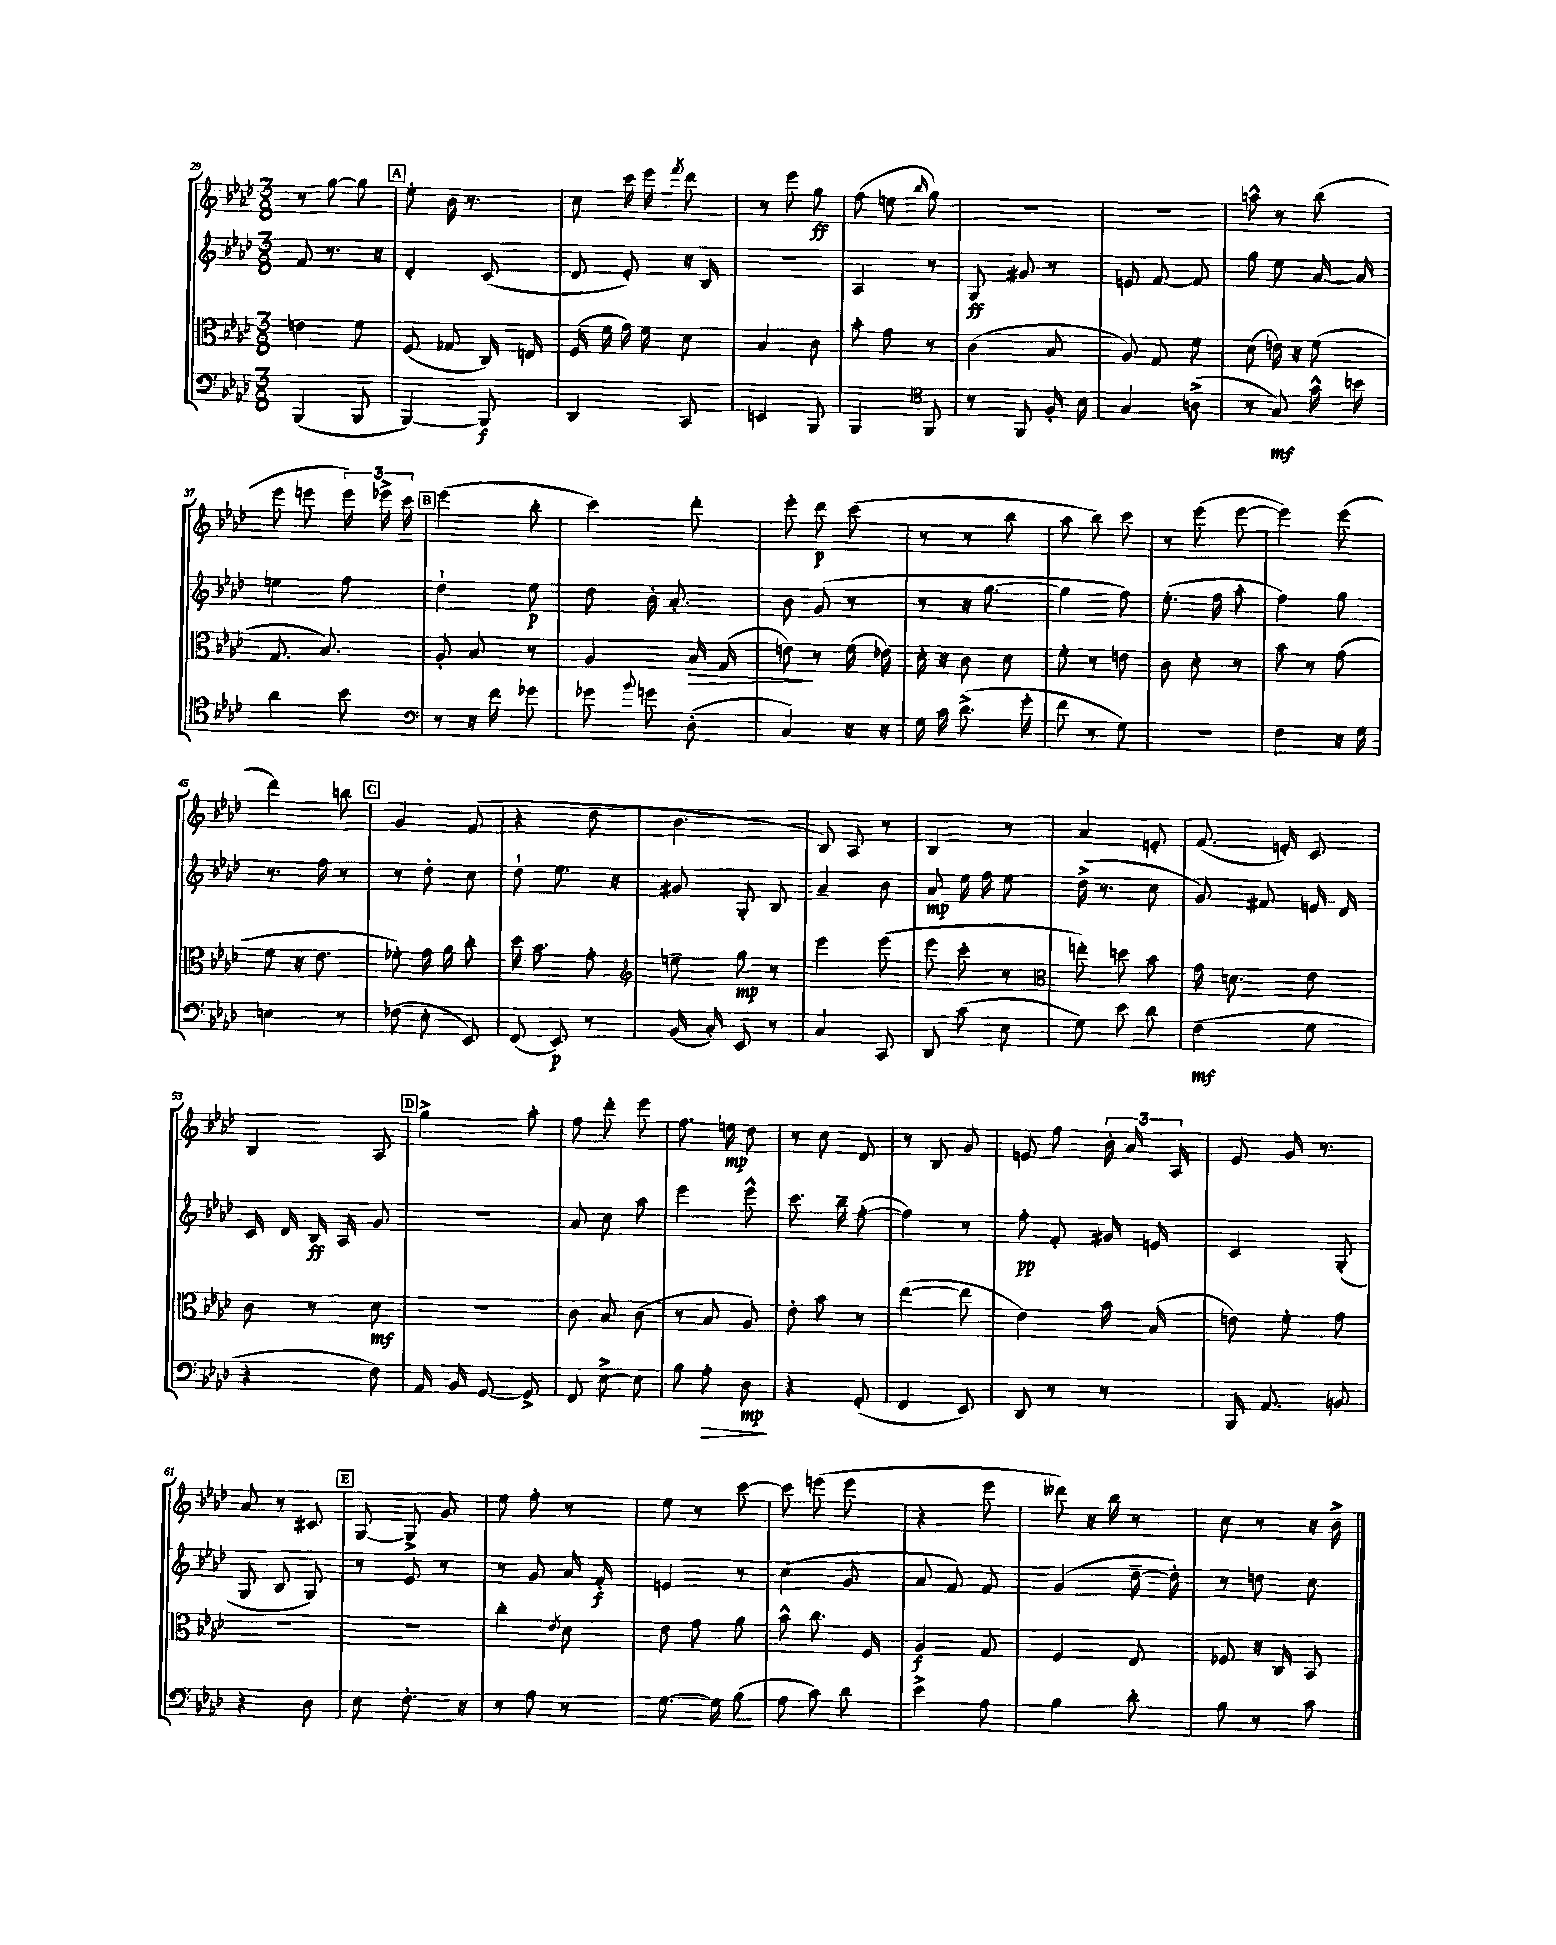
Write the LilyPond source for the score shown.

<<
\new StaffGroup <<
\new Staff = "s0" {
    \clef treble \key aes \major \numericTimeSignature \time 3/8
    \autoBeamOff r8 g''8~ g''8 |
    \mark \markup { \box "A" } ees''8-. bes'16 r8. |
    c''8 c'''16 ees'''16 \acciaccatura { f'''8 } des'''8 |
    r8 ees'''8 g''8\ff |
    f''8( e''8 \grace { bes''16 } g''8) |
    R4. |
    R4. |
    a''8-^ r8 bes''8( |
    ees'''8 e'''8 \tuplet 3/2 { e'''16) ees'''16-> c'''16 } |
    \mark \markup { \box "B" } ees'''4( bes''8-. |
    c'''4) des'''8-. |
    ees'''8-. des'''8\p c'''8( |
    r8 r8 bes''8 |
    aes''8 bes''8) c'''8 |
    r8 ees'''8( ees'''8~ |
    ees'''4) ees'''8( |
    des'''4) b''8 |
    \mark \markup { \box "C" } g'4 f'8( |
    r4 des''8 |
    bes'4. |
    bes8) aes8 r8 |
    bes4 r8 |
    aes'4 e'8-. |
    f'8.( e'16-.) c'8 |
    bes4 aes8 |
    \mark \markup { \box "D" } g''4-> aes''8-. |
    f''8 des'''8-. ees'''8 |
    f''8. e''16\mp des''8 |
    r8 c''8 des'8 |
    r8 bes8 g'8 |
    e'8 f''8 \tuplet 3/2 { bes'16-. aes'16 aes16 } |
    ees'8 g'16 r8. |
    aes'8 r8 cis'8 |
    \mark \markup { \box "E" } g8~ g8-> g'8 |
    ees''8 f''8-. r8 |
    ees''8 r8 c'''8~ |
    c'''8 e'''8( e'''8 |
    r4 ees'''8 |
    deses'''8) r16 bes''16 r8 |
    c''8 r8 r16 bes'16-> \bar "|." |
}
\new Staff = "s1" {
    \clef treble \key aes \major \numericTimeSignature \time 3/8
    \autoBeamOff f'8 r8. r16 |
    \mark \markup { \box "A" } des'4-. c'8( |
    des'8 ees'8-.) r16 bes16 |
    R4. |
    aes4 r8 |
    g8\ff gis'8 r8 |
    e'8 f'8~ f'8 |
    g''8 ees''8 aes'16~ aes'16 |
    e''4 f''8 |
    \mark \markup { \box "B" } des''4-! ees''8\p |
    des''8 bes'16-. aes'8.-. |
    bes'8 g'8( r8 |
    r8 r16 g''8.~ |
    g''4 f''8) |
    ees''8.-.( f''16 aes''8-. |
    f''4) g''8 |
    r8. f''16 r8 |
    \mark \markup { \box "C" } r8 des''8-. c''8 |
    des''8-! ees''8. r16 |
    gis'8 g8-. bes8 |
    aes'4-- bes'8 |
    aes'8\mp ees''16 f''16 ees''8 |
    des''16->( r8. c''8 |
    g'8) fis'8 e'16 des'16 |
    c'16 des'16 bes16\ff aes16 g'8 |
    \mark \markup { \box "D" } R4. |
    aes'8 c''8 aes''8 |
    ees'''4 ees'''8-^ |
    c'''8. bes''16-- f''8~-.( |
    f''4) r8 |
    f''8-.\pp f'8-. gis'16 e'16 |
    c'4 g8-.( |
    g8 bes8 g8) |
    \mark \markup { \box "E" } r8 ees'8 r8 |
    r8 g'8 aes'16 f'16-.\f |
    e'4 r8 |
    c''4( g'8 |
    aes'8 f'8) f'8 |
    g'4( des''16~-- des''16-.) |
    r8 d''8 c''8 \bar "|." |
}
\new Staff = "s2" {
    \clef alto \key aes \major \numericTimeSignature \time 3/8
    \autoBeamOff e'4 f'8 |
    \mark \markup { \box "A" } f8( ges8 c16) e16 |
    f16( f'16 g'16) f'16 des'8 |
    bes4 c'8 |
    bes'8-. g'8 r8 |
    c'4( bes8 |
    aes8) g8 f'8 |
    des'8( e'16) r16 f'8( |
    g8. bes8.) |
    \mark \markup { \box "B" } aes8-. bes8 r8 |
    aes4 bes16\> g16( |
    e'8\!) r8 f'16( ees'16) |
    des'16-. r16 c'8 des'8 |
    f'8-. r8 e'8 |
    c'8 des'8-. r8 |
    bes'8 r8 g'8( |
    f'8 r16 ees'8. |
    \mark \markup { \box "C" } fes'8-.) g'16 aes'16 c''8-. |
    des''16 bes'8. g'8-. |
    \clef treble e''8-- g''8\mp r8 |
    ees'''4 ees'''8( |
    ees'''8 c'''8-. r8 |
    \clef alto e''8-.) d''8 bes'8 |
    g'16 d'8. ees'8 |
    c'8 r8 des'8\mf |
    \mark \markup { \box "D" } R4. |
    c'8 bes8 c'8( |
    r8 bes8 aes8) |
    ees'8-. bes'8 r8 |
    ees''4~( ees''8 |
    ees'4) bes'16 bes16( |
    e'8) f'8-. g'8 |
    r4. |
    \mark \markup { \box "E" } R4. |
    c''4-. \acciaccatura { ees'8 } des'8 |
    ees'8 g'8 aes'8 |
    bes'8-^ c''8. f16 |
    aes4\f g8 |
    f4 ees8 |
    fes8 r16 c16 bes,8 \bar "|." |
}
\new Staff = "s3" {
    \clef bass \key aes \major \numericTimeSignature \time 3/8
    \autoBeamOff bes,,4( bes,,8 |
    \mark \markup { \box "A" } bes,,4~) bes,,8\f |
    des,4 c,8 |
    e,4 bes,,8 |
    bes,,4 \clef tenor f,8 |
    r8 f,8 f16-. bes16 |
    g4 a8->( |
    r8 g8\mf) g'16-^ b'16 |
    aes'4 bes'8 |
    \mark \markup { \box "B" } \clef bass r8 r16 f'16 ges'8 |
    ges'8 \appoggiatura { bes'8 } g'8 des8-.( |
    c4) r16 r16 |
    g16 c'16 des'8.->( g'16-. |
    f'8 r8 g8) |
    R4. |
    f4 r16 g16 |
    e4 r8 |
    \mark \markup { \box "C" } fes8( ees8-. ees,8) |
    f,8( ees,8\p) r8 |
    bes,16( c16-.) ees,8 r8 |
    c4 c,8 |
    des,8 c'8( ees8 |
    g8) ees'8 des'8 |
    f4\mf( g8 |
    r4 f8) |
    \mark \markup { \box "D" } aes,16 bes,16 g,8~ g,8-> |
    f,8 ees8~-> ees8 |
    bes8 aes8-.\> des8\mp\! |
    r4 g,8-.( |
    f,4 ees,8) |
    des,8 r8 r8 |
    bes,,16 aes,8. b,8 |
    r4 des8 |
    \mark \markup { \box "E" } ees8 f8.-. r16 |
    r8 aes8 r8 |
    g8.~ g16 bes8( |
    aes8 c'8) des'8 |
    ees'4-> aes8 |
    bes4 des'8-. |
    bes8 r8 c'8 \bar "|." |
}
>>
>>
\layout { \context { \Score currentBarNumber = #29 } }
